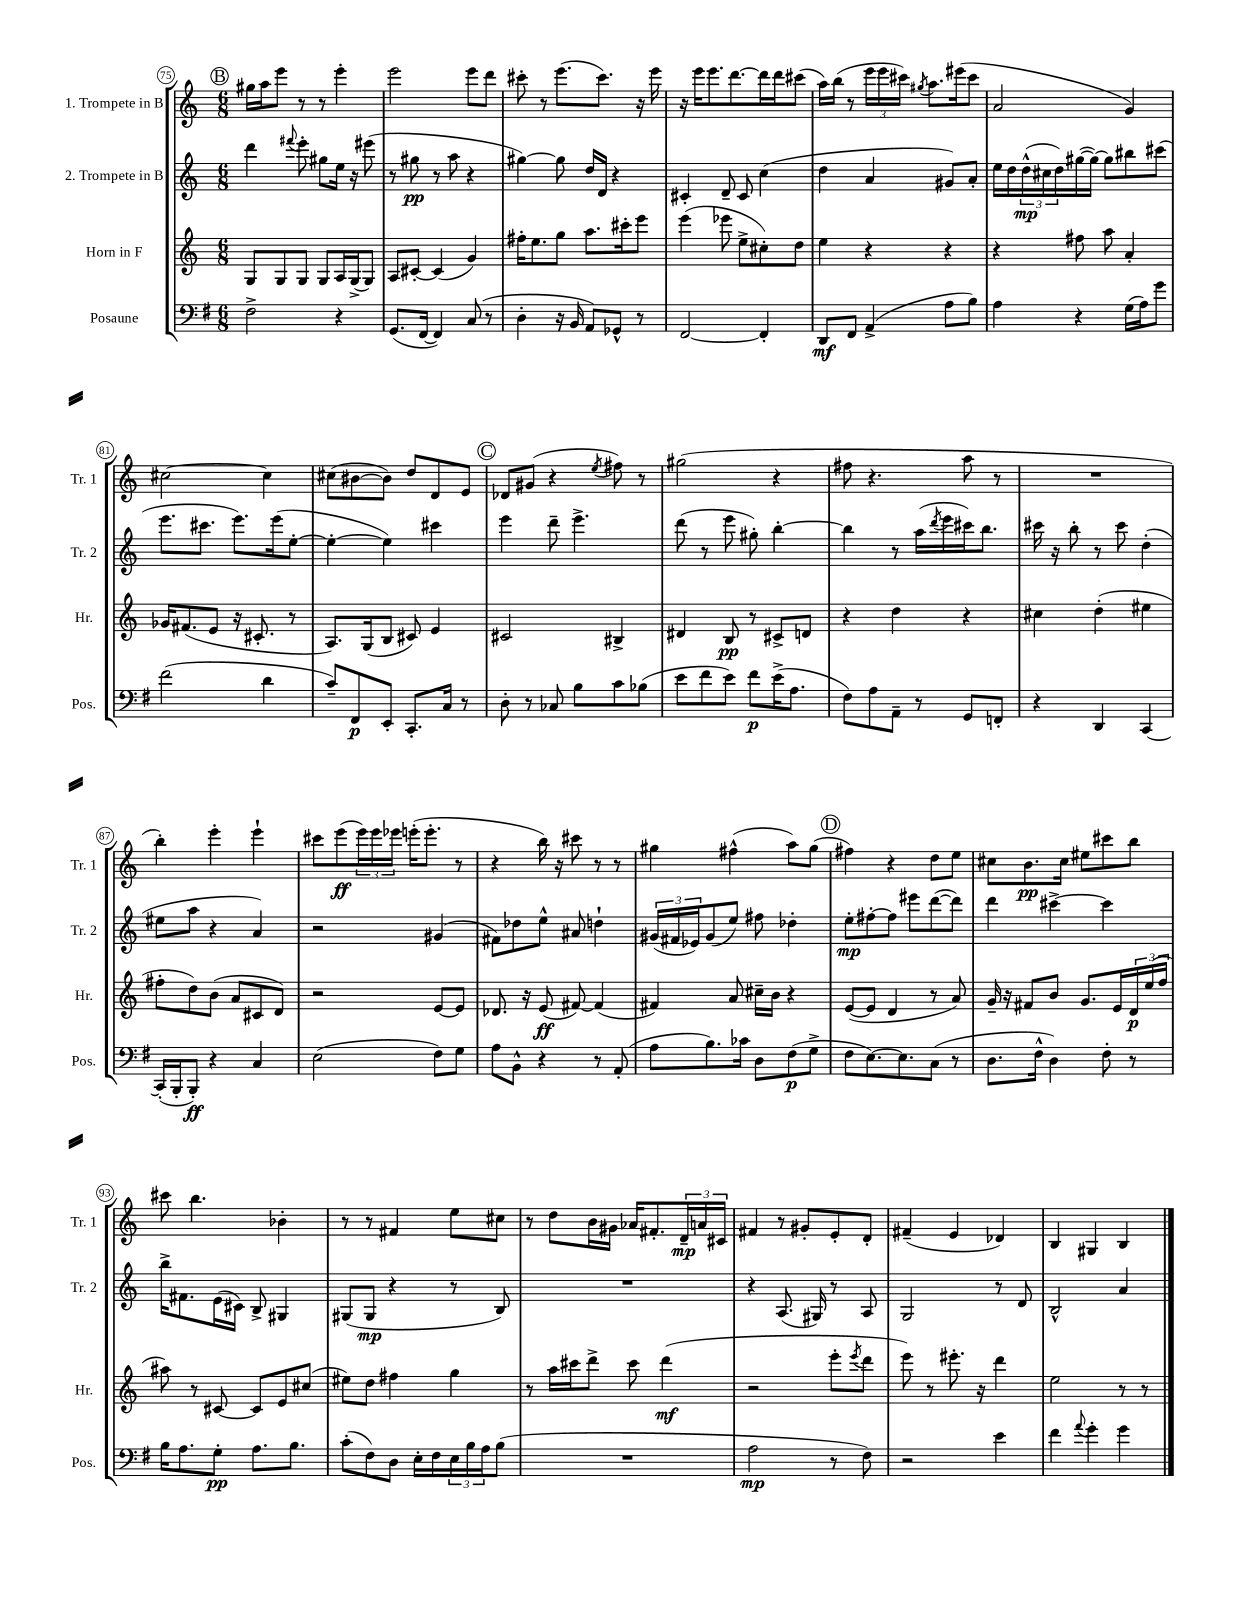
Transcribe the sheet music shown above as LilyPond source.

<<
\new StaffGroup <<
\new Staff = "s0" \with { instrumentName = "1. Trompete in B" shortInstrumentName = "Tr. 1" } {
    \clef treble \key c \major \numericTimeSignature \time 6/8
    \mark \markup { \circle "B" } gis''16 a''16 e'''8 r8 r8 e'''4-. |
    e'''2 e'''8 d'''8 |
    cis'''8-. r8 e'''8.( cis'''8.) r16 e'''16 |
    r16 e'''16 e'''8. d'''8.~ d'''16 d'''16 cis'''8( |
    a''16) b''16( r8 \tuplet 3/2 { e'''16 e'''16 cis'''16) } \acciaccatura { gis''8 } a''8. eis'''16( cis'''8 |
    a'2 g'4) |
    cis''2~ cis''4 |
    cis''8( bis'8~ bis'8) d''8 d'8 e'8 |
    \mark \markup { \circle "C" } des'8 gis'8( r4 \acciaccatura { e''8 } fis''8) r8 |
    gis''2( r4 |
    fis''8 r4. a''8 r8 |
    R2. |
    b''4-.) e'''4-. e'''4-! |
    cis'''8 e'''8\ff( \tuplet 3/2 { e'''16) e'''16 ees'''16 } e'''16-.( e'''8.-. r8 |
    r4 b''16) r16 cis'''8 r8 r8 |
    gis''4 fis''4-^( a''8) gis''8( |
    \mark \markup { \circle "D" } fis''4) r4 d''8 e''8 |
    cis''8 b'8.\pp cis''16 eis''8 cis'''8 b''8 |
    cis'''8 b''4. bes'4-. |
    r8 r8 fis'4 e''8 cis''8 |
    r8 d''8 b'16 gis'16 aes'16 fis'8.-. \tuplet 3/2 { d'16--\mp a'16 cis'16 } |
    fis'4 r8 gis'8-. e'8-. d'8-. |
    fis'4--( e'4 des'4) |
    b4 gis4 b4 \bar "|." |
}
\new Staff = "s1" \with { instrumentName = "2. Trompete in B" shortInstrumentName = "Tr. 2" } {
    \clef treble \key c \major \numericTimeSignature \time 6/8
    \mark \markup { \circle "B" } d'''4 \appoggiatura { fis'''8 } e'''8-. gis''8 e''16 r16 eis'''8( |
    r8 gis''8\pp r8 a''8 r4 |
    gis''4~) gis''8 d''16 d'16 r4 |
    cis'4-. d'8-- cis'8 c''4( |
    d''4 a'4 gis'8) a'8-. |
    e''16 d''16 \tuplet 3/2 { d''16-^\mp( cis''16 d''16) } gis''16~( gis''16~) gis''8 bis''8 cis'''8( |
    e'''8. cis'''8. e'''8.) e'''16( e''8~-. |
    e''4~-. e''4) cis'''4 |
    \mark \markup { \circle "C" } e'''4 d'''8-- e'''4.-> |
    d'''8( r8 e'''8 gis''8-.) b''4~-. |
    b''4 r8 a''16( \acciaccatura { d'''8 } e'''16 cis'''16) b''8. |
    cis'''16 r16 b''8-. r8 cis'''8 d''4-.( |
    eis''8 a''8 r4 a'4) |
    r2 gis'4( |
    fis'8) des''8 e''8-^ ais'8 d''4-! |
    \tuplet 3/2 { gis'16( fis'16 ees'16) } gis'8( e''8) fis''8 des''4-. |
    \mark \markup { \circle "D" } e''8-.\mp fis''8~-. fis''8 eis'''8 d'''8~( d'''8) |
    d'''4 cis'''4~-> cis'''4 |
    b''16-> fis'8. e'16( cis'16) b8-> gis4 |
    gis8( gis8\mp r4 r8 b8) |
    R2. |
    r4 a8.( gis16) r8 a8 |
    g2 r8 d'8 |
    b2-^ a'4 \bar "|." |
}
\new Staff = "s2" \with { instrumentName = "Horn in F" shortInstrumentName = "Hr." } {
    \clef treble \key c \major \numericTimeSignature \time 6/8
    \mark \markup { \circle "B" } g8 g8 g8 g8 a16 g16->( g8) |
    a8 cis'8~-. cis'4( g'4) |
    fis''16-. e''8. g''8 a''8. cis'''16-. e'''8 |
    e'''4( ees'''8 e''8-> cis''8-.) d''8 |
    e''4 r4 r4 |
    r4 fis''8 a''8 a'4-. |
    ges'16 fis'8.( e'8 r16 cis'8.-. r8 |
    a8.) g16( b8 cis'8) e'4 |
    \mark \markup { \circle "C" } cis'2 bis4-> |
    dis'4 b8\pp r8 cis'8-> d'8 |
    r4 d''4 r4 |
    cis''4 d''4-.( eis''4 |
    fis''8-. d''8) b'8( a'8 cis'8 d'8) |
    r2 e'8~ e'8 |
    des'8. r16 e'8\ff( fis'8~) fis'4( |
    fis'4) a'8 cis''16-- b'16 r4 |
    \mark \markup { \circle "D" } e'8~( e'8 d'4 r8 a'8) |
    g'16-- r16 fis'8 b'8 g'8. e'16 \tuplet 3/2 { d'16\p e''16( f''16 } |
    ais''8) r8 cis'8~ cis'8 e'8 cis''8( |
    eis''8) d''8 fis''4 g''4 |
    r8 a''16 cis'''16 d'''8-> cis'''8 d'''4\mf( |
    r2 e'''8-. \acciaccatura { e'''8 } d'''8 |
    e'''8) r8 eis'''8.-. r16 d'''4 |
    e''2 r8 r8 \bar "|." |
}
\new Staff = "s3" \with { instrumentName = "Posaune" shortInstrumentName = "Pos." } {
    \clef bass \key g \major \numericTimeSignature \time 6/8
    \mark \markup { \circle "B" } fis2-> r4 |
    g,8.( fis,16~ fis,4) c8( r8 |
    d4-. r16 b,16 a,8) ges,8-^ r8 |
    fis,2~ fis,4-. |
    d,8\mf fis,8 a,4->( a8 b8) |
    a4 r4 g16( a16) g'8 |
    fis'2( d'4 |
    c'8--) fis,8\p e,8-. c,8.-. c16 r8 |
    \mark \markup { \circle "C" } d8-. r8 ces8 b8 c'8 bes8( |
    e'8 fis'8 e'8) fis'8\p e'16->( a8. |
    fis8) a8 a,8-- r8 g,8 f,8-. |
    r4 d,4 c,4~ |
    c,16-.( b,,16-. b,,8-.\ff) r4 c4 |
    e2( fis8) g8 |
    a8 b,8-^ r4 r8 a,8-.( |
    a8 b8.) ces'16 d8 fis8\p( g8-> |
    \mark \markup { \circle "D" } fis8 e8.~) e8. c8( r8 |
    d8. fis16-^ d4) fis8-. r8 |
    b16 a8. g8-.\pp a8. b8. |
    c'8-.( fis8) d8 e16-. fis16 \tuplet 3/2 { e16 b16 a16 } b8( |
    R2. |
    a2\mp r8 fis8) |
    r2 e'4 |
    fis'4 \appoggiatura { a'8 } g'4-. g'4 \bar "|." |
}
>>
>>
\layout { \context { \Score currentBarNumber = #75 \override BarNumber.stencil = #(make-stencil-circler 0.1 0.3 ly:text-interface::print) } }
